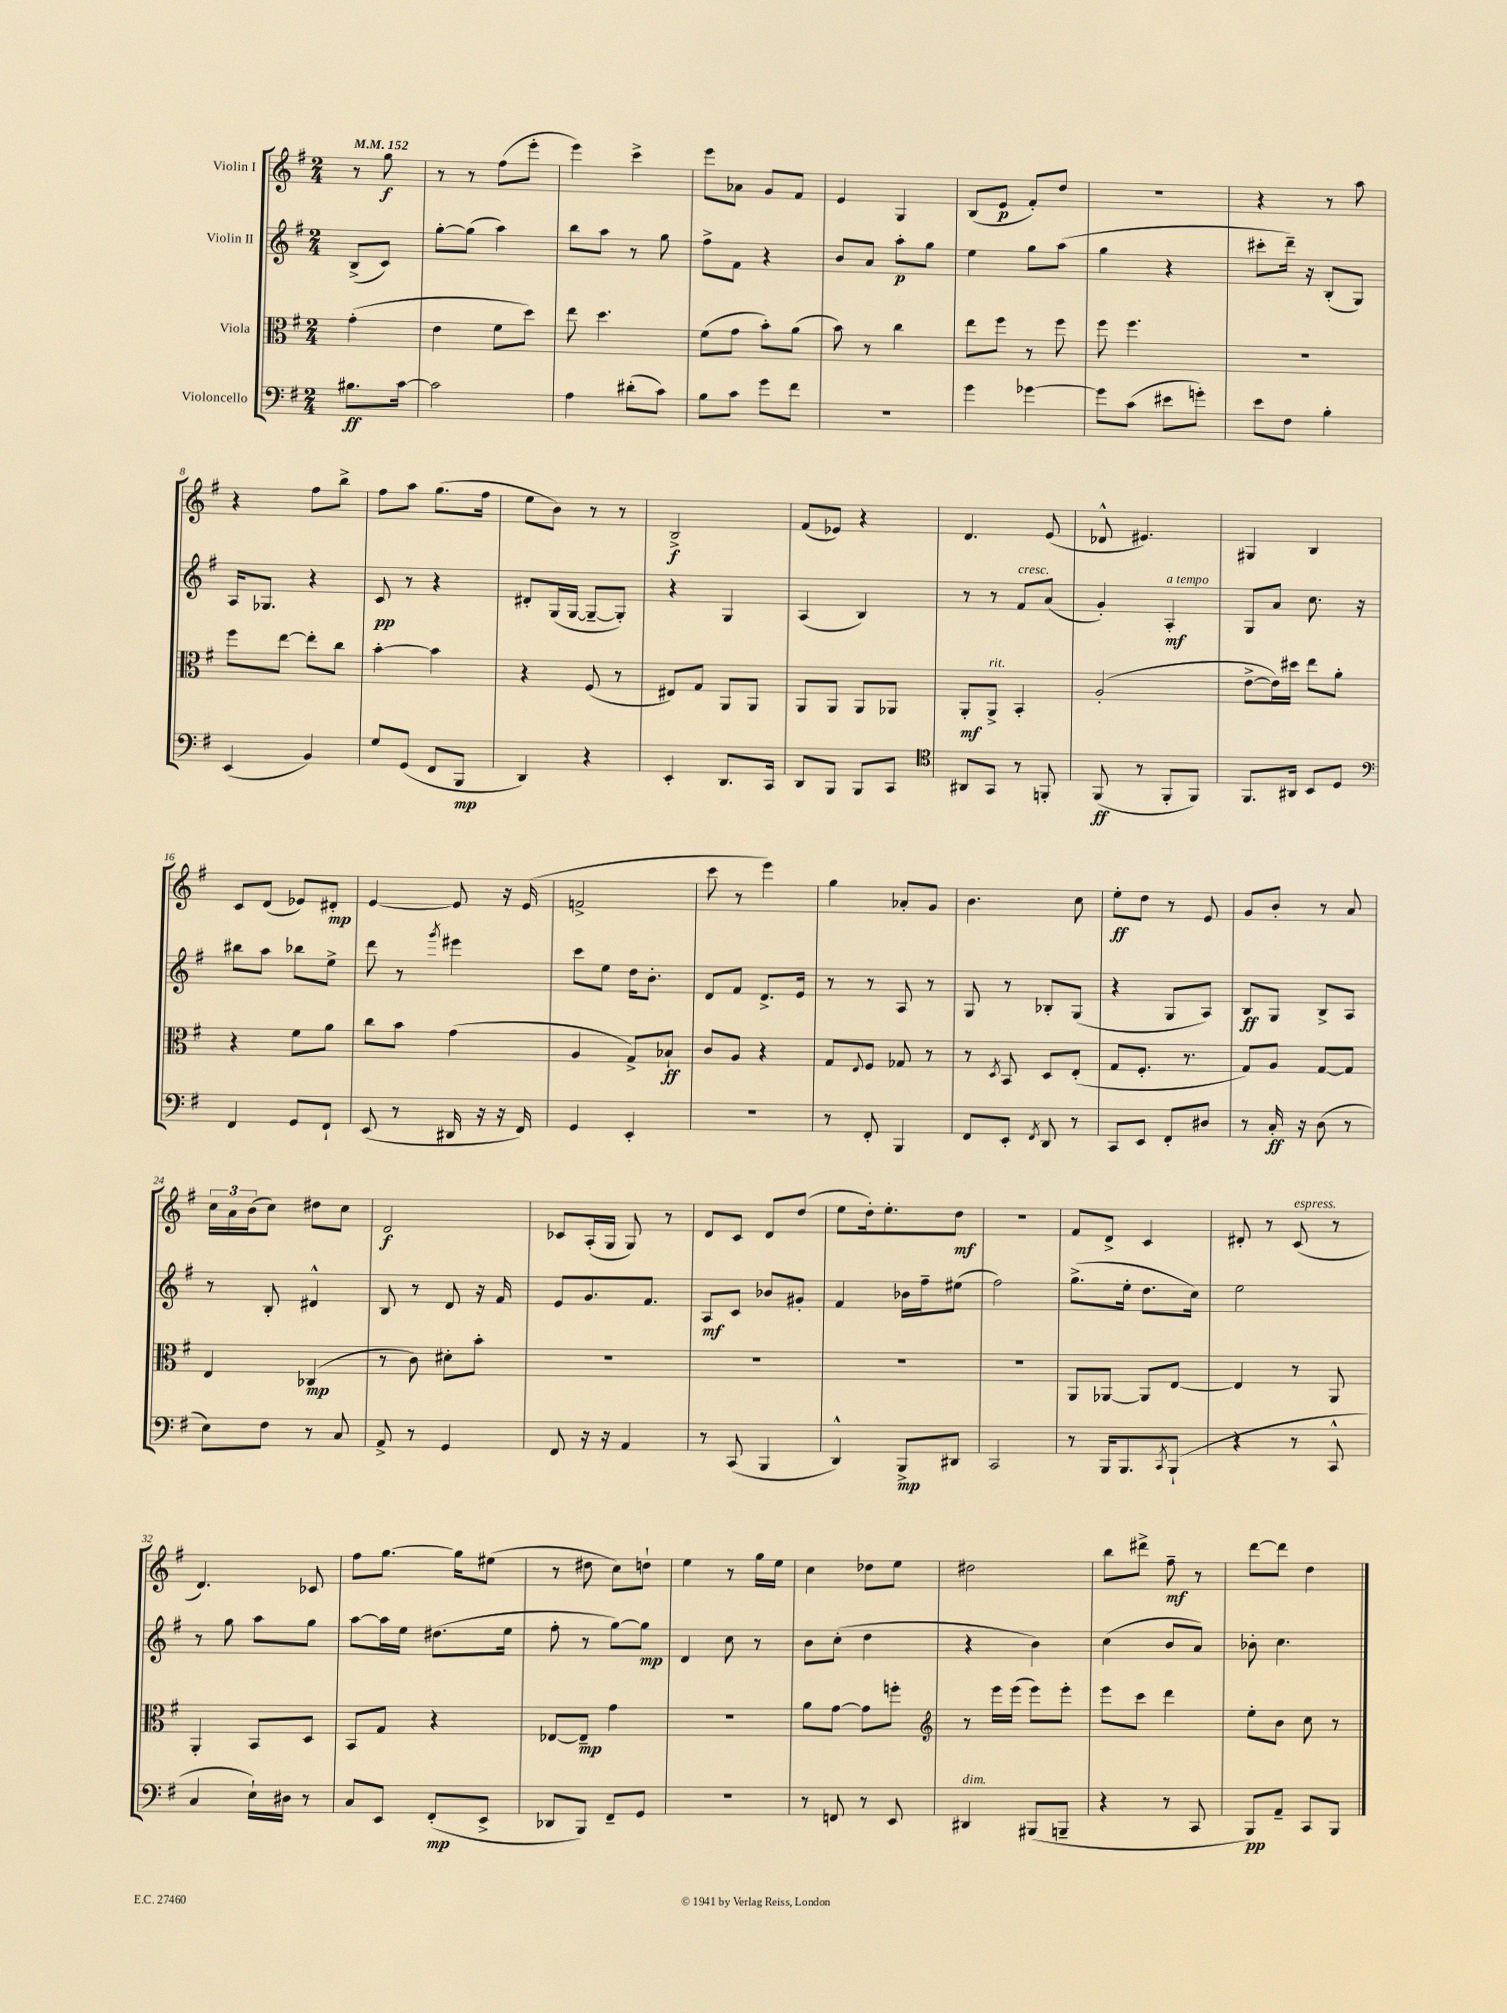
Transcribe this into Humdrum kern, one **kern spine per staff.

**kern	**kern	**kern	**kern
*staff4	*staff3	*staff2	*staff1
*clefF4	*clefC3	*clefG2	*clefG2
*k[f#]	*k[f#]	*k[f#]	*k[f#]
*M2/4	*M2/4	*M2/4	*M2/4
*MM152	*MM152	*MM152	*MM152
8.B#	(4g'	(8B^	8r
.	.	8c)	8gg
[16c	.	.	.
=	=	=	=
2c]	4e	[8gg'	8r
.	.	(8gg]	8r
.	8f#	4aa)	(8ff#
.	8dd)	.	8eee'
=	=	=	=
4A	8ee	8bb	4eee)
.	4.dd	8aa	.
(8d#'	.	8r	4ccc^
8c)	.	8gg	.
=	=	=	=
8B	(8f#	8ff#^	8eee
8c	8g	8f#	8a-
8g	8b')	4r	8g
8f#	(8a	.	8f#
=	=	=	=
2r	8b)	8b	4e
.	8r	8a	.
.	4cc	8aa'	4G
.	.	8gg	.
=	=	=	=
4g	8ee	4ee	(8B
.	8ff#	.	8e
[4g-	8r	8gg	8f#')
.	8ff#	(8aa	8dd
=	=	=	=
8g-]	8ff#	4gg	2r
(8c	4.ff#	.	.
8e#	.	4r	.
8g')	.	.	.
=	=	=	=
8e	2r	8ccc#'	4r
8F#	.	16ddd~)	.
.	.	16r	.
4B'	.	(8B'	8r
.	.	8G)	8aa
=	=	=	=
(4EE	8ff#	16A	4r
.	.	8.G-	.
.	[8ee	.	.
4BB)	8ee']	4r	8ff#
.	8cc	.	8bb^
=	=	=	=
8G	[4b'	8c	8ff#
(8GG	.	8r	8aa
8FF#	4b]	4r	(8.gg
8BBB	.	.	.
.	.	.	16ff#
=	=	=	=
4DD)	4r	8d#'	8ee
.	.	(16G	8b)
.	.	[16G	.
4r	(8F#	8G~_	8r
.	8r	8G'])	8r
=	=	=	=
4EE'	8E#)	4r	2B^
.	8G	.	.
8.DD	8AA	4G	.
.	8AA	.	.
16CC	.	.	.
=	=	=	=
8DD	8AA	(4A	(8f#
8BBB	8AA	.	8e-)
8BBB	8AA	4B)	4r
8CC	8AA-	.	.
=	=	=	=
*clefC4	*	*	*
8AA#	8AA'	8r	4.d
8GG	8AA^	8r	.
8r	4BB'	8f#	.
8FF'	.	(8a	(8e
=	=	=	=
(8FF#	(2A'	4g')	8d-^^
8r	.	.	4.e#)
8FF#'	.	4A'	.
8FF#)	.	.	.
=	=	=	=
8.FF#	[8e^	8G	4G#
.	16e])	8a	.
16AA#	16dd#	.	.
8BB	8ee	8.cc	4B
8D	8a'	.	.
.	.	16r	.
=	=	=	=
*clefF4	*	*	*
4FF#	4r	8bb#	8c
.	.	8aa	(8d
8GG	8f#	8bb-	8e-)
8FF#`	8a	8ee^	8d#'
=	=	=	=
(8EE	8cc	8ddd	[4e
8r	8b	8r	.
.	.	8qggg	.
16DD#	(4g	4eee#	8e]
16r	.	.	.
16r	.	.	16r
16FF#)	.	.	(16e
=	=	=	=
4GG	4A	8ccc	2f^
.	.	8ee	.
4EE'	8G^)	16dd	.
.	.	8.b'	.
.	8B-`	.	.
=	=	=	=
2r	8c	8d	8ccc
.	8A	8f#	8r
.	4r	8.d^	4eee)
.	.	16e	.
=	=	=	=
8r	8G	8r	4gg
.	8qqE	.	.
8FF#'	8F#	8r	.
4BBB	8G-	8A	8a-'
.	8r	8r	8g
=	=	=	=
8FF#	8r	8G	4.b
.	8qD	.	.
8EE'	8BB	8r	.
8qFF#	.	.	.
8DD	8D	8B-'	.
8r	(8E'	(8G	8cc
=	=	=	=
8CC	8G	4r	8ee'
8EE	8.F#'	.	8dd
8FF#'	.	8G	8r
.	8.r	.	.
8D#	.	8A)	8e
=	=	=	=
8r	8G)	8B	8g
16C'	8A	8G	8b'
16r	.	.	.
(8D	[8G	8B^	8r
8r	8G]	8A	8a
=	=	=	=
8E)	4E	8r	24cc
.	.	.	24a
.	.	.	(24b
8F#	.	8B'	8cc)
8r	(4C-	4d#^^	8dd#
8C	.	.	8cc
=	=	=	=
8AA^	8r	8B	2d
8r	8c)	8r	.
4GG	8d#'	8d	.
.	8b'	16r	.
.	.	16f#	.
=	=	=	=
8FF#	2r	8e	8c-
16r	.	8.g	(16A'
16r	.	.	16G
4AA	.	.	8G)
.	.	8.f#	.
.	.	.	8r
=	=	=	=
8r	2r	8A	8d
(8CC	.	8c	8c
4BBB	.	8b-	8d
.	.	8g#'	(8dd
=	=	=	=
4DD^^)	2r	4f#	8ee
.	.	.	16dd')
.	.	.	8.ee'
8BBB^	.	16b-	.
.	.	16ff#~	.
8DD#	.	(8ee#	8dd
=	=	=	=
2CC	2r	2ff#)	2r
=	=	=	=
8r	8AA	(8.gg^	8f#
16BBB	[8AA-	.	8d^
8.BBB	.	16ee'	.
.	8AA-]	8.dd	4c
8qCC	.	.	.
(8BBB`	[8E	.	.
.	.	16cc)	.
=	=	=	=
4r	4E]	2ee	8d#'
.	.	.	8r
8r	8r	.	(8c
8CC^^	8AA	.	8r
=	=	=	=
4C	4AA'	8r	4.d)
.	.	8gg	.
16E`)	8BB	8aa	.
16D#	.	.	.
8r	8D	8gg	8c-
=	=	=	=
8C	8BB	[8aa	8ff#
8EE	8G	16aa]	[8.gg
.	.	16ee	.
(8FF#'	4r	(8.dd#	.
.	.	.	16gg]
8EE^	.	.	(8ee#
.	.	16ee	.
=	=	=	=
8DD-	[8E-	8ff#'	8r
8BBB)	8E-~]	8r	8dd#
8FF#~	4g	[8gg)	8cc)
8GG	.	8gg]	8dd`
=	=	=	=
2r	2r	4d	4ee
.	.	8cc	8r
.	.	8r	16gg
.	.	.	16ee
=	=	=	=
8r	8a	8b	4cc
8FF	[8g	(8cc'	.
8r	8g]	4dd	8dd-
8EE	8ff'	.	8ee
=	=	=	=
*	*clefG2	*	*
4DD#	8r	4r	2dd#
.	16eee	.	.
.	(16eee	.	.
(8BBB#	8eee)	4b)	.
8BBB~	8eee'	.	.
=	=	=	=
4r	8eee	(4cc	8bb
.	8ccc	.	8ddd#^
8r	4ddd	8b	8ff#~
8CC	.	8a)	8r
=	=	=	=
8BBB)	8ee'	8b-'	[8ddd
8AA~	8b	4.cc	8ddd]
8CC	8cc	.	4dd
8BBB	8r	.	.
==	==	==	==
*-	*-	*-	*-
